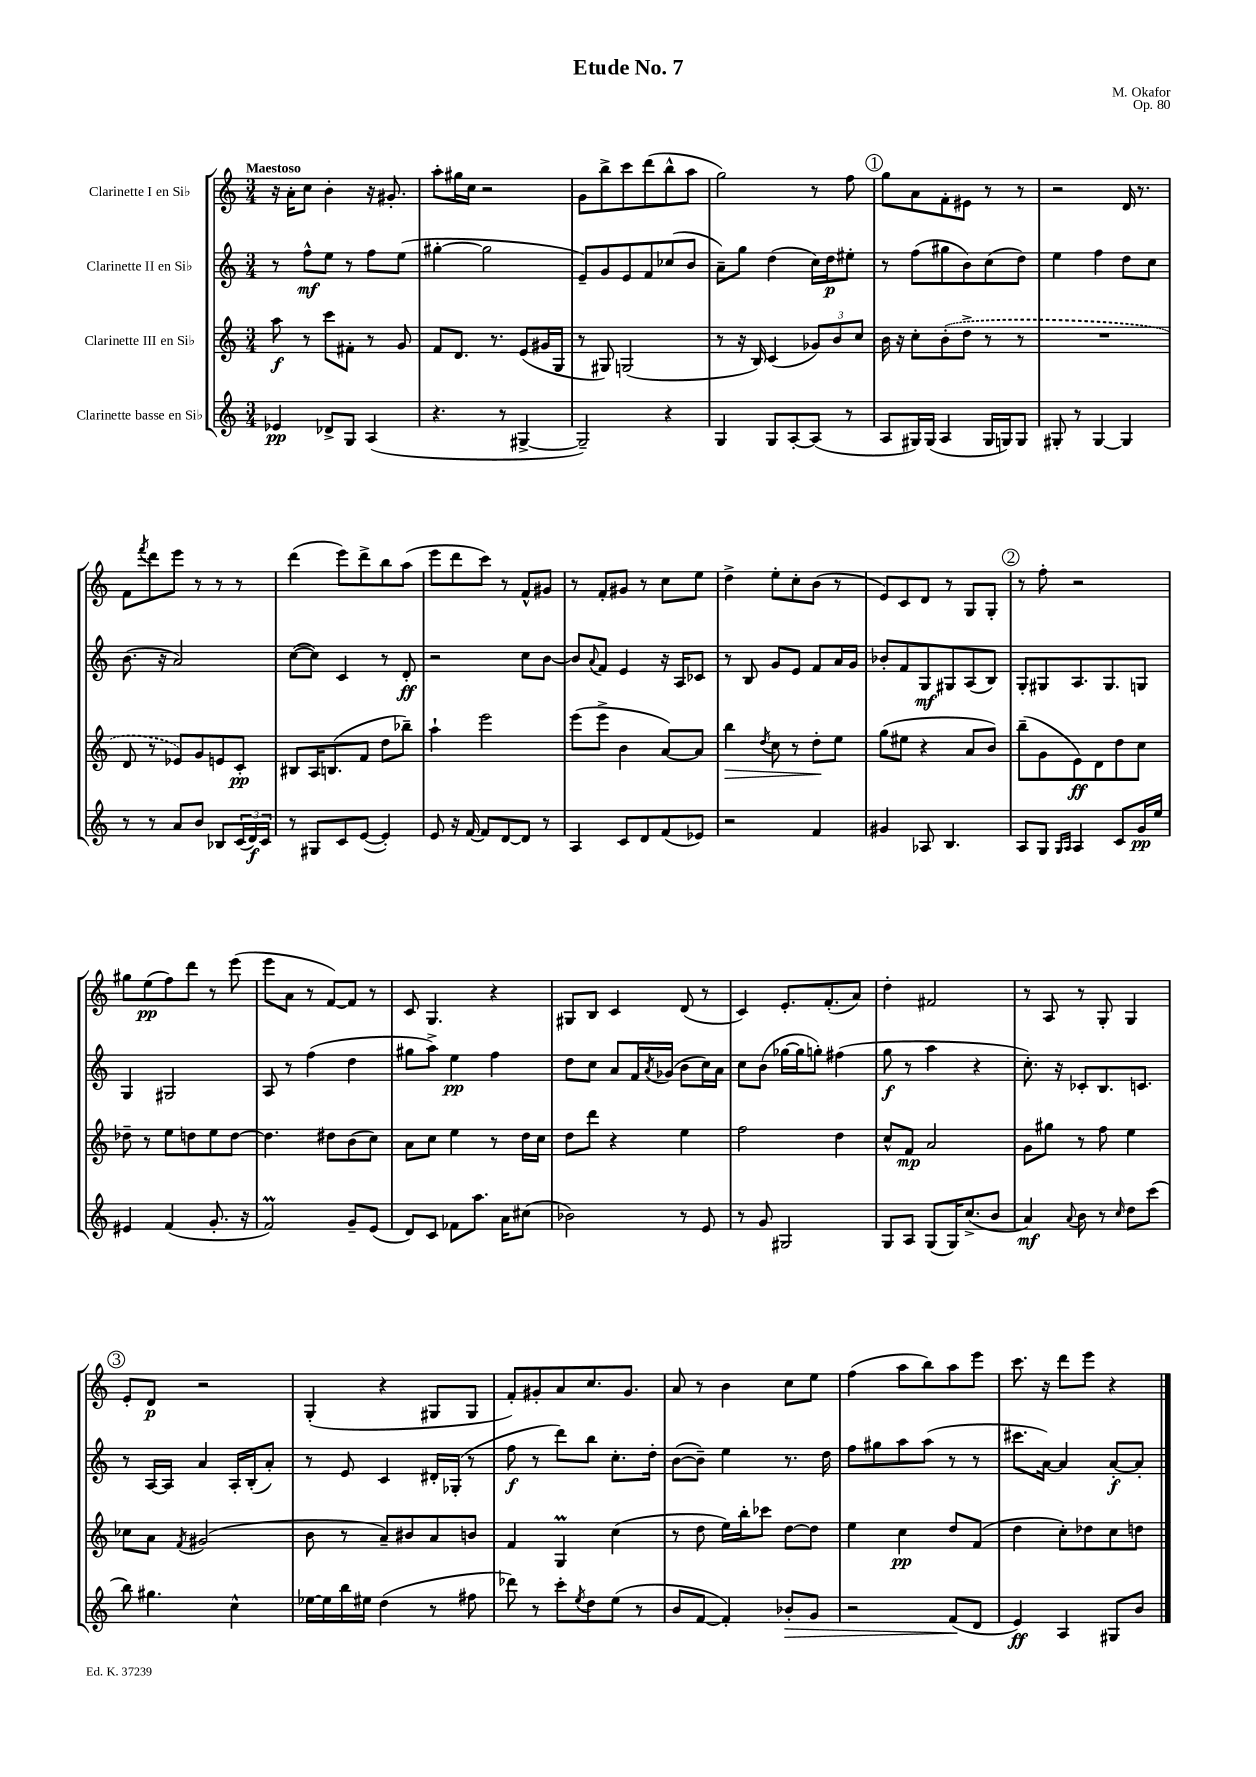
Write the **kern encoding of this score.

**kern	**kern	**kern	**kern
*staff4	*staff3	*staff2	*staff1
*clefG2	*clefG2	*clefG2	*clefG2
*k[]	*k[]	*k[]	*k[]
*M3/4	*M3/4	*M3/4	*M3/4
4e-	8aa	8r	16r
.	.	.	16a'
.	8r	8ff^^	8cc
8d-^	8ccc	8ee	4b'
8G	8f#'	8r	.
(4A	8r	8ff	16r
.	.	.	8.g#'
.	8g	(8ee	.
=	=	=	=
4.r	8f	[4gg#'	8aa'
.	8.d	.	16gg#
.	.	.	16cc
.	.	2gg#]	2r
.	8.r	.	.
8r	.	.	.
[4G#^	(8e	.	.
.	16g#	.	.
.	16G	.	.
=	=	=	=
2G#~])	8r	8e~)	8g
.	8G#)	8g	8bb^
.	(2G	8e	8ccc
.	.	8f	(8ddd
4r	.	(8cc-	8bb^^
.	.	8b	8aa
=	=	=	=
4G	8r	8a~)	2gg)
.	16r	8gg	.
.	16B)	.	.
8G	(4c	(4dd	.
[8A'	.	.	.
(8A]	12g-)	16cc)	8r
.	.	16dd	.
.	12b	.	.
8r	.	8ee#'	8ff
.	12cc	.	.
=	=	=	=
8A	16b	8r	8gg
.	16r	.	.
16G#)	8cc'	(8ff	8a
(16G#	.	.	.
4A	(8b'	8gg#	8f'
.	8dd^	8b)	8e#
16G#	8r	(8cc	8r
16G)	.	.	.
8G	8r	8dd)	8r
=	=	=	=
8G#'	2.r	4ee	2r
8r	.	.	.
[4G#	.	4ff	.
4G#]	.	8dd	16d
.	.	.	8.r
.	.	8cc	.
=	=	=	=
8r	8d	(8.b	8f
.	.	.	8qfff
8r	8r	.	8ddd
.	.	16r	.
8a	8e-)	2a)	8eee
8b	8g	.	8r
8B-	8e	.	8r
(24c	8c'	.	8r
24d)	.	.	.
24c	.	.	.
=	=	=	=
8r	8B#	([8cc	(4ddd
8G#	16A	8cc])	.
.	(8.B	.	.
8c	.	4c	8eee)
([8e	8f	.	8ddd^
4e'])	8dd	8r	8bb
.	8bb-~)	8d'	(8aa
=	=	=	=
8e	4aa`	2r	8eee
16r	.	.	8ddd
[16f	.	.	.
8f]	2eee	.	8ccc)
[8d	.	.	8r
8d]	.	8cc	8f^^
8r	.	[8b	8g#
=	=	=	=
4A	(8eee	8b]	8r
.	.	8qqa	.
.	8eee^	8f	8f'
8c	4b	4e	8g#
8d	.	.	8r
(8f	[8a)	16r	8cc
.	.	16A	.
8e-)	8a]	8c-	8ee
=	=	=	=
2r	4bb	8r	4dd^
.	.	8B	.
.	8qdd	.	.
.	8cc	8g	8ee'
.	8r	8e	8cc'
4f	8dd'	8f	(8b
.	8ee	16a	8r
.	.	16g	.
=	=	=	=
4g#	(8gg	8b-'	8e)
.	8ee#	8f	8c
8A-	4r	8G	8d
4.B	.	8G#	8r
.	8a	(8A	8G
.	8b)	8B)	8G'
=	=	=	=
8A	(8bb~	8G'	8r
8G	8g	8G#	8ff'
16qqG	.	.	.
16qqA	.	.	.
4A	8e)	8.A	2r
.	8d	.	.
.	.	8.G#	.
8c	8dd	.	.
16g	8cc	8G	.
16ee	.	.	.
=	=	=	=
4e#	8dd-~	4G	8gg#
.	8r	.	(8ee
(4f	8ee	2G#	8ff)
.	8dd	.	8ddd
8.g'	8ee	.	8r
.	[8dd	.	(8eee
16r	.	.	.
=	=	=	=
2f)	4.dd]	8A	8eee
.	.	8r	8a
.	.	(4ff	8r
.	8dd#	.	[8f)
8g~	(8b	4dd	8f]
(8e	8cc)	.	8r
=	=	=	=
8d)	8a	8gg#	8c
8c	8cc	8aa^)	4.G
8f-	4ee	4ee	.
8.aa	.	.	.
.	8r	4ff	4r
16a	.	.	.
(8cc#	16dd	.	.
.	16cc	.	.
=	=	=	=
2b-)	8dd	8dd	8G#
.	8ddd	8cc	8B
.	4r	8a	4c
.	.	16f	.
.	.	8qa	.
.	.	(16g-	.
8r	4ee	8b	(8d
8e	.	16cc)	8r
.	.	16a	.
=	=	=	=
8r	2ff	8cc	4c)
8g	.	(8b	.
2G#	.	[16gg-	8.e'
.	.	16gg-]	.
.	.	8gg')	.
.	.	.	(8.f'
.	4dd	(4ff#	.
.	.	.	8a)
=	=	=	=
8G	8cc^^	8gg	4dd'
8A	8f	8r	.
(8G	2a	4aa	2f#
16G)	.	.	.
(8.cc^	.	.	.
.	.	4r	.
8b	.	.	.
=	=	=	=
4a)	8g	8.cc')	8r
.	8gg#	.	8A
.	.	16r	.
8qqa	.	.	.
8b	8r	8c-'	8r
8r	8ff	8.B	8G'
16qqcc	.	.	.
8dd	4ee	.	4G
.	.	8.c	.
(8ccc	.	.	.
=	=	=	=
8bb)	8cc-	8r	8e'
4.gg#	8a	[16A	8d
.	.	16A]	.
.	8qf	.	.
.	(2g#	4a	2r
4cc^^	.	16A'	.
.	.	(16B'	.
.	.	8a')	.
=	=	=	=
[16ee-	8b	8r	(4G'
16ee-]	.	.	.
16bb	8r	8e	.
16ee#	.	.	.
(4dd	8a~)	4c	4r
.	8b#	.	.
8r	8a	16d#'	8G#
.	.	(16G-'	.
8ff#	8b	8r	8G#
=	=	=	=
8ddd-)	4f	8ff	8f')
8r	.	8r	8g#'
8ccc'	4G	8ddd)	8a
8qee	.	.	.
8dd	.	8bb	8.cc
(8ee	(4cc	8.cc'	.
.	.	.	8.g#
8r	.	.	.
.	.	16dd'	.
=	=	=	=
8b	8r	([8b	8a
[8f	8dd	8b~])	8r
4f'])	16ee)	4ee	4b
.	16bb'	.	.
.	8ccc-	.	.
8b-'	[8dd	8.r	8cc
8g	8dd]	.	8ee
.	.	16dd	.
=	=	=	=
2r	4ee	8ff	(4ff
.	.	8gg#	.
.	4cc	8aa	8aa
.	.	(8aa	8bb)
(8f	8dd	8r	8aa
8d	(8f	8r	8eee
=	=	=	=
4e)	4dd	8.ccc#	8.ccc
.	.	[16a)	16r
4A	8cc')	4a]	8ddd
.	8dd-	.	8eee
8G#	8cc	[8a'	4r
8b	8dd	8a']	.
==	==	==	==
*-	*-	*-	*-
